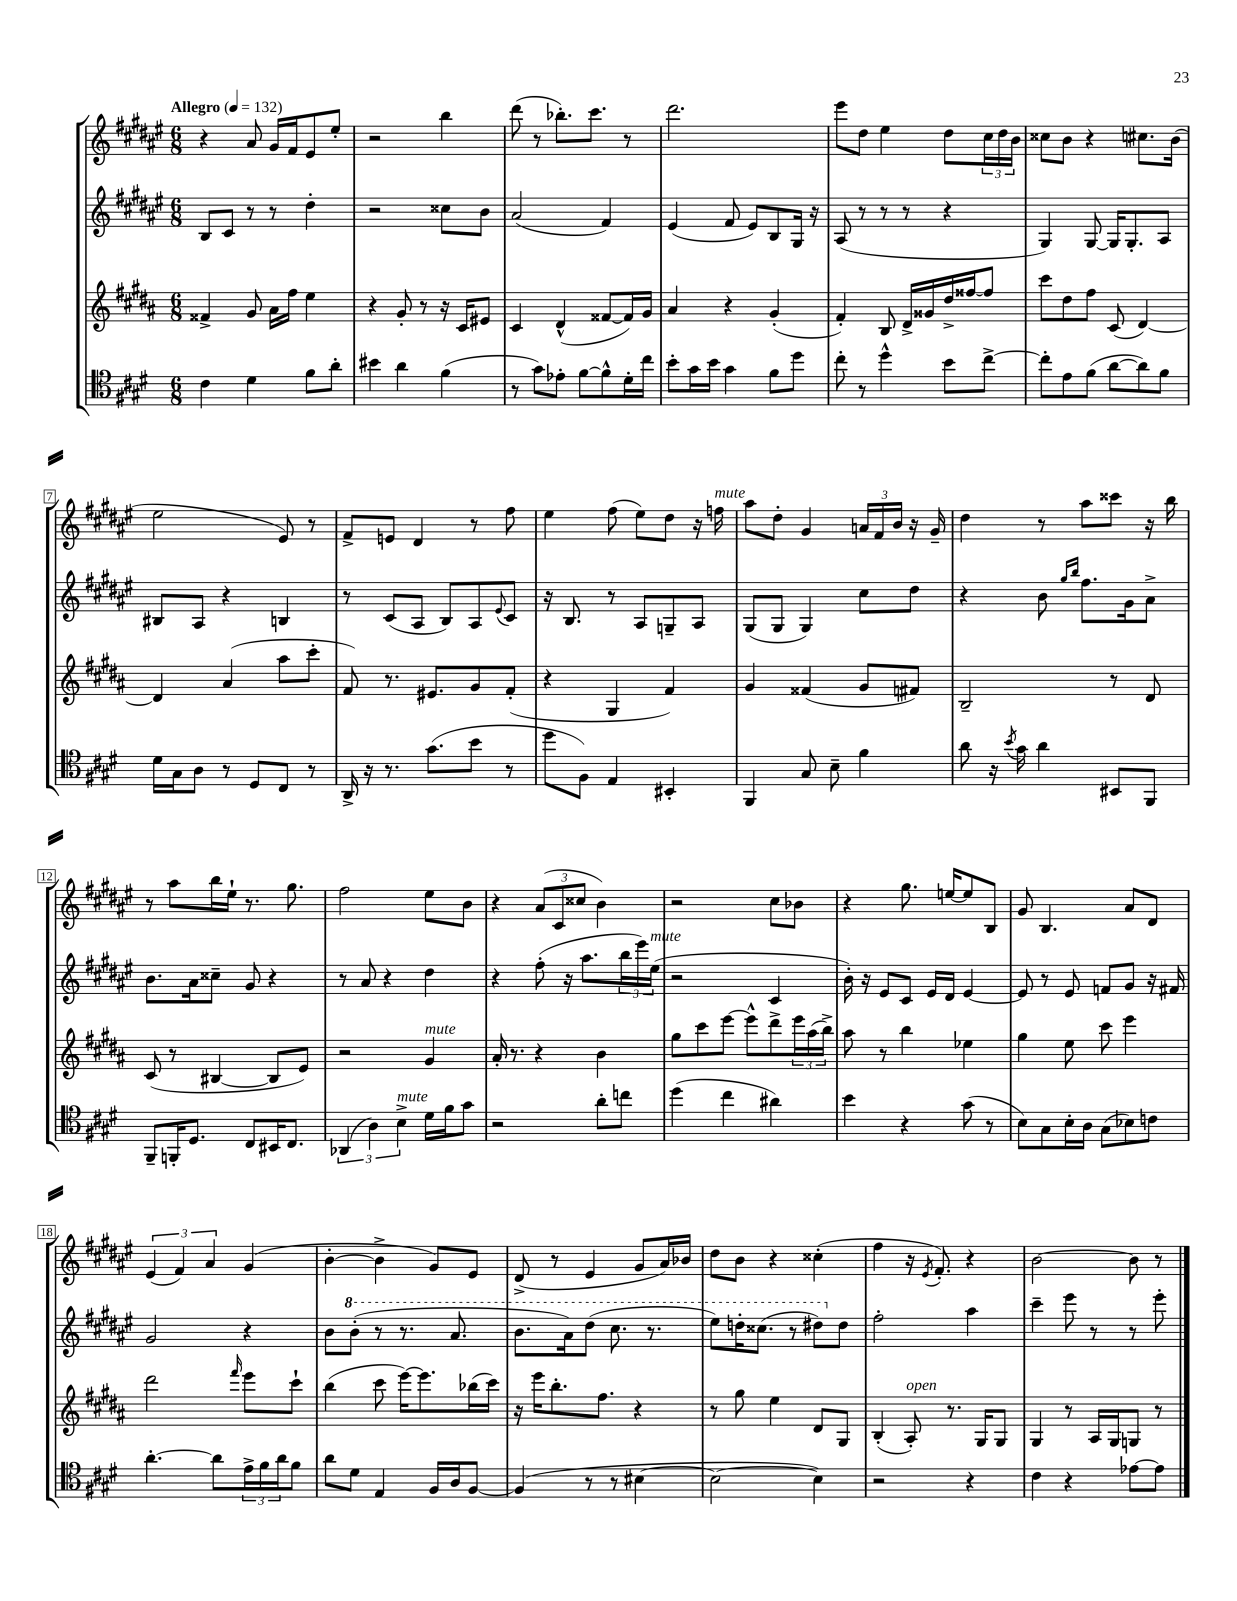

**kern	**kern	**kern	**kern
*staff4	*staff3	*staff2	*staff1
*clefC4	*clefG2	*clefG2	*clefG2
*k[f#c#g#d#]	*k[f#c#g#d#a#]	*k[f#c#g#d#a#e#]	*k[f#c#g#d#a#e#]
*M6/8	*M6/8	*M6/8	*M6/8
*MM132	*MM132	*MM132	*MM132
4c#	4f##^	8B	4r
.	.	8c#	.
4d#	8g#	8r	8a#
.	16a#	8r	16g#
.	16ff#	.	16f#
8f#	4ee	4dd#'	8e#
8a'	.	.	8ee#'
=	=	=	=
4b#	4r	2r	2r
4a	8g#'	.	.
.	8r	.	.
(4f#	16r	8cc##	4bb
.	16c#	.	.
.	8e#	8b	.
=	=	=	=
8r	4c#	(2a#	(8ddd#
8g#)	.	.	8r
8e-'	(4d#^^	.	8.bb-')
[8f#	.	.	.
.	.	.	8.ccc#
8f#^^]	[8f##	4f#)	.
16d#'	16f##])	.	8r
16cc#	16g#	.	.
=	=	=	=
8b'	4a#	(4e#	2.ddd#
16g#	.	.	.
16b	.	.	.
4g#	4r	8f#	.
.	.	8e#)	.
8f#	(4g#'	8B	.
8dd#	.	16G#	.
.	.	16r	.
=	=	=	=
8cc#'	4f#')	(8A#	8eee#
8r	.	8r	8dd#
4dd#^^	8B	8r	4ee#
.	16d#^	8r	.
.	16g##	.	.
8b	16dd#^	4r	8dd#
.	[16ff##	.	.
[8cc#^	8ff##]	.	24cc#
.	.	.	24dd#
.	.	.	24b
=	=	=	=
8cc#']	8ccc#	4G#)	8cc##
8e	8dd#	.	8b
(8f#	8ff#	[8G#	4r
[8a	(8c#	16G#]	.
.	.	8.G#'	.
8a])	[4d#)	.	8.cc#
8f#	.	8A#	.
.	.	.	(16b
=	=	=	=
16d#	4d#]	8B#	2ee#
16G#	.	.	.
8A	.	8A#	.
8r	(4a#	4r	.
8D#	.	.	.
8C#	8aa#	4B	8e#)
8r	8ccc#'	.	8r
=	=	=	=
16AA^	8f#)	8r	8f#^
16r	.	.	.
8.r	8.r	(8c#	8e
.	.	8A#	4d#
(8.g#	8.e#	.	.
.	.	8B)	.
8b	8g#	8A#	8r
.	.	8qqe#	.
8r	(8f#'	8c#	8ff#
=	=	=	=
8dd#	4r	16r	4ee#
.	.	8.B	.
8F#)	.	.	.
4E	4G#	8r	(8ff#
.	.	8A#	8ee#)
4BB#'	4f#)	8G~	8dd#
.	.	8A#	16r
.	.	.	16ff
=	=	=	=
4FF#	4g#	(8G#	8aa#
.	.	8G#	8dd#'
8G#	(4f##	4G#)	4g#
8B~	.	.	.
4f#	8g#	8cc#	24a
.	.	.	24f#
.	.	.	24b
.	8f#)	8dd#	16r
.	.	.	16g#~
=	=	=	=
8a	2B~	4r	4dd#
16r	.	.	.
8qb	.	.	.
16g#	.	.	.
4a	.	8b	8r
.	.	16qqgg#	.
.	.	16qqbb	.
.	.	8.ff#	8aa#
8BB#	8r	.	8ccc##
.	.	16g#	.
8FF#	8d#	8a#^	16r
.	.	.	16bb
=	=	=	=
8FF#~	(8c#	8.b	8r
16FF'	8r	.	8aa#
8.D#	.	16a#	.
.	[4B#	8cc##~	16bb
.	.	.	16ee#`
8C#	.	8g#	8.r
16BB#	8B#]	4r	.
8.C#	.	.	8.gg#
.	8e)	.	.
=	=	=	=
(6AA-	2r	8r	2ff#
.	.	8a#	.
6A)	.	.	.
.	.	4r	.
6B^	.	.	.
16d#	4g#	4dd#	8ee#
16f#	.	.	.
8g#	.	.	8b
=	=	=	=
2r	16a#'	4r	4r
.	8.r	.	.
.	4r	(8ff#'	(12a#
.	.	.	12c#
.	.	16r	.
.	.	.	12cc##
.	.	8.aa#	.
8a'	4b	.	4b)
8cc	.	24bb	.
.	.	24eee#)	.
.	.	(24ee#	.
=	=	=	=
(4dd#	8gg#	2r	2r
.	8ccc#	.	.
4cc#	[8eee	.	.
.	8eee^^]	.	.
4a#)	8ddd#^	4c#	8cc#
.	24eee	.	8b-
.	(24aa#	.	.
.	24bb^)	.	.
=	=	=	=
4b	8aa#	16b')	4r
.	.	16r	.
.	8r	8e#	.
4r	4bb	8c#	8.gg#
.	.	16e#	.
.	.	16d#	[16ee
(8g#	4ee-	[4e#	8ee]
8r	.	.	8B
=	=	=	=
8B)	4gg#	8e#]	8g#
8G#	.	8r	4.B
16B'	8ee	8e#	.
16A	.	.	.
(8G#	8ccc#	8f	.
8B-)	4eee	8g#	8a#
8c	.	16r	8d#
.	.	16f#	.
=	=	=	=
[4.a'	2ddd#	2g#	(6e#
.	.	.	6f#)
.	.	.	6a#
8a]	.	.	.
.	16qqfff#	.	.
24e^	8eee	4r	(4g#
24f#	.	.	.
24a	.	.	.
8f#	8ccc#`	.	.
=	=	=	=
8a	(4bb	8b	[4b'
8d#	.	(8bb'	.
4E	8ccc#	8r	4b^]
.	[16eee)	8.r	.
.	8.eee]	.	.
16F#	.	.	8g#)
16A	.	8.aa#	.
[8F#	(16bb-	.	8e#
.	16ccc#)	.	.
=	=	=	=
(4F#]	16r	8.bb	(8d#^
.	16eee	.	.
.	8.bb'	.	8r
.	.	16aa#)	.
8r	.	(8ddd#	4e#
.	8.ff#	.	.
8r	.	8.ccc#	.
[4B#	4r	.	8g#
.	.	8.r	.
.	.	.	16a#)
.	.	.	16b-
=	=	=	=
2B#_	8r	8eee#)	8dd#
.	8gg#	16ddd'	8b
.	.	(8.ccc##	.
.	4ee	.	4r
.	.	8r	.
4B#])	8d#	8ddd#)	(4cc##'
.	8G#	8dd#	.
=	=	=	=
2r	(4B'	2ff#'	4ff#
.	8A#')	.	16r
.	.	.	8qe#
.	.	.	8.f#')
.	8.r	.	.
4r	.	4aa#	4r
.	16G#	.	.
.	8G#	.	.
=	=	=	=
4c#	4G#	4ccc#~	[2b
4r	8r	8eee#	.
.	16A#	8r	.
.	16G#	.	.
[8e-	8G	8r	8b]
8e-]	8r	8eee#'	8r
==	==	==	==
*-	*-	*-	*-
